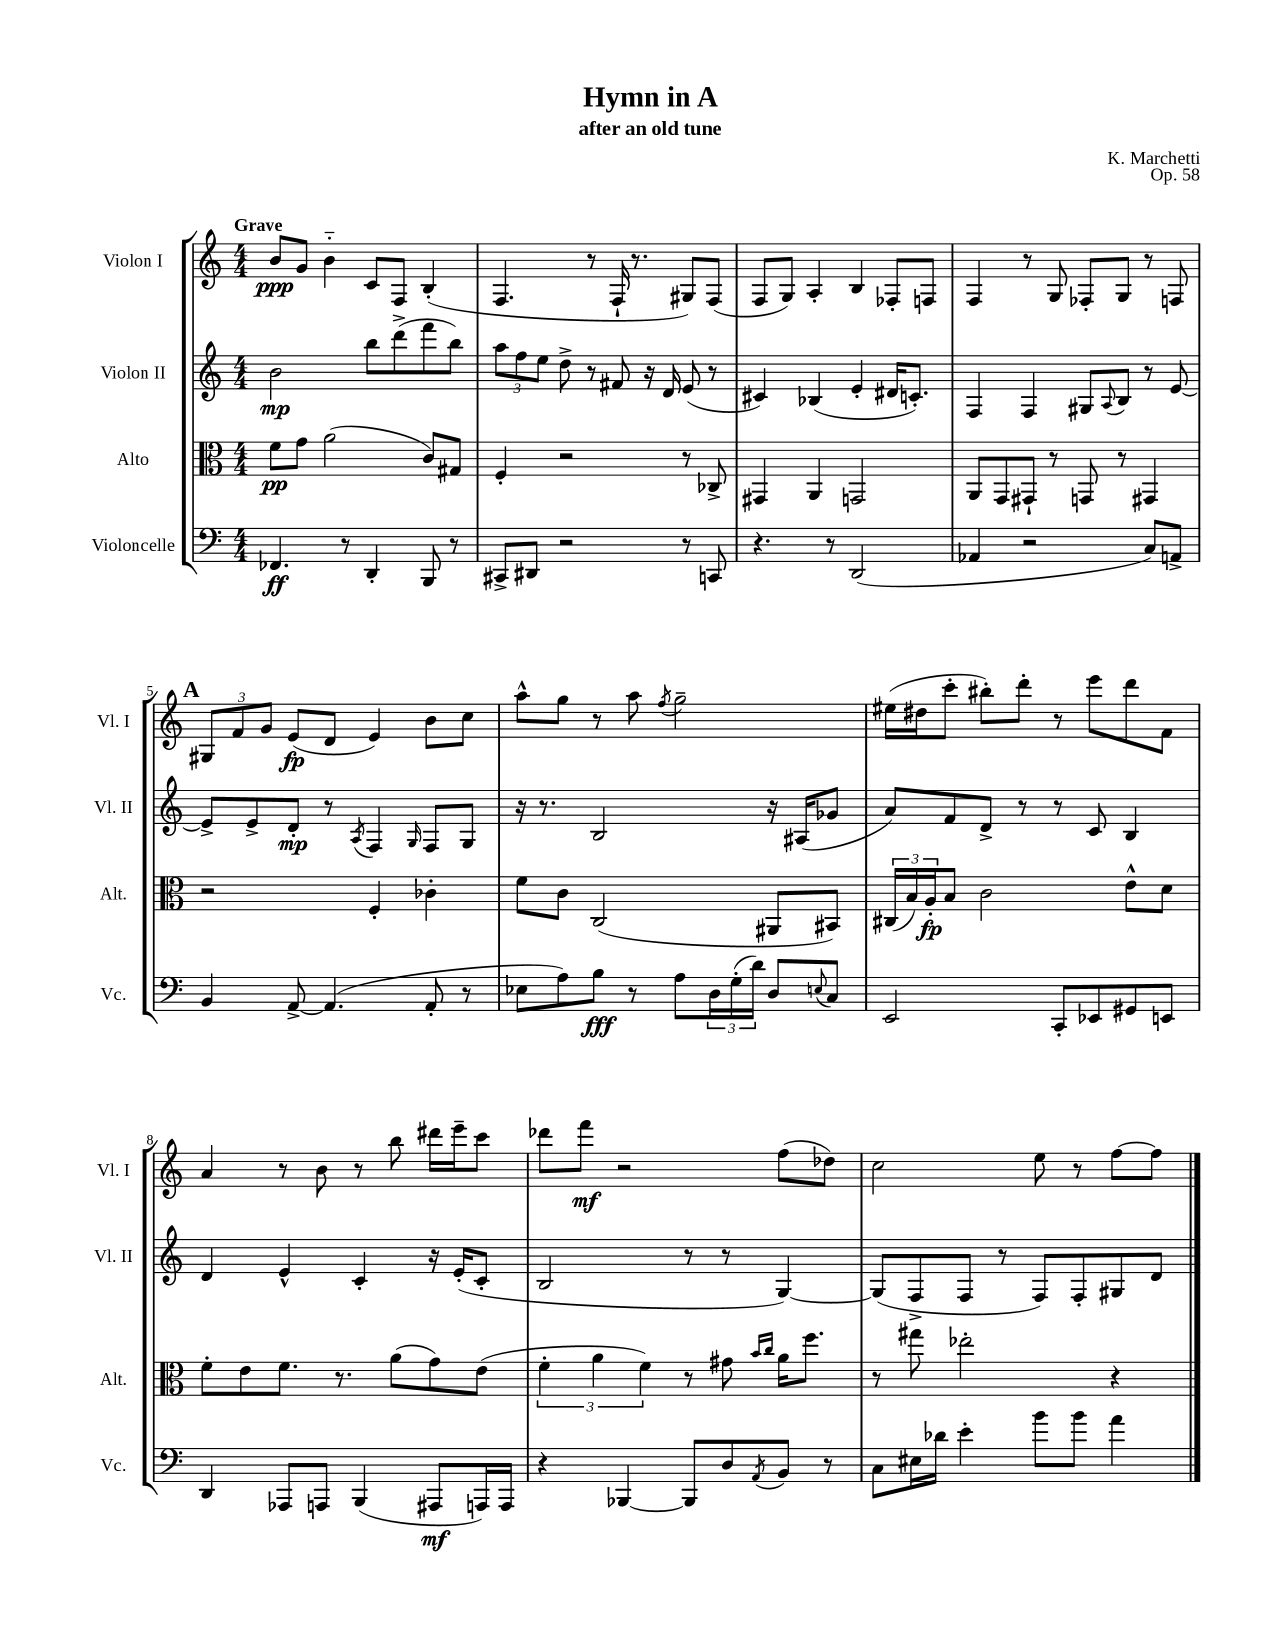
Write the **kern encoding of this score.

**kern	**kern	**kern	**kern
*staff4	*staff3	*staff2	*staff1
*clefF4	*clefC3	*clefG2	*clefG2
*k[]	*k[]	*k[]	*k[]
*M4/4	*M4/4	*M4/4	*M4/4
4.FF-	8f	2b	8b
.	8g	.	8g
.	(2a	.	4b'~
8r	.	.	.
4DD'	.	8bb	8c
.	.	(8ddd^	8F
8BBB	8c)	8fff	(4B'
8r	8G#	8bb)	.
=	=	=	=
8CC#^	4F'	12aa	4.F
.	.	12ff	.
8DD#	.	.	.
.	.	12ee	.
2r	2r	8dd^	.
.	.	8r	8r
.	.	8f#	16F`
.	.	.	8.r
.	.	16r	.
.	.	16d	.
8r	8r	(8e	8G#)
8CC	8C-^	8r	(8F
=	=	=	=
4.r	4GG#	4c#)	8F
.	.	.	8G)
.	4AA	(4B-	4A'
8r	.	.	.
(2DD	2GG	4e'	4B
.	.	16d#	8F-'
.	.	8.c')	.
.	.	.	8F
=	=	=	=
4AA-	8AA	4F	4F
.	8GG	.	.
2r	8GG#`	4F	8r
.	8r	.	8G
.	8GG	8G#	8F-'
.	.	8qqA	.
.	8r	8B	8G
8C)	4GG#	8r	8r
8AA^	.	[8e	8F
=	=	=	=
4BB	2r	8e^]	12G#
.	.	.	12f
.	.	8e^	.
.	.	.	12g
[8AA^	.	8d'	(8e
(4.AA]	.	8r	8d
.	.	8qA	.
.	4F'	4F	4e)
.	.	16qqG	.
8AA'	4c-'	8F	8b
8r	.	8G	8cc
=	=	=	=
8E-	8f	16r	8aa^^
.	.	8.r	.
8A)	8c	.	8gg
8B	(2C	2B	8r
8r	.	.	8aa
.	.	.	8qff
8A	.	.	2gg~
24D	.	.	.
(24G'	.	.	.
24d)	.	.	.
8D	8AA#	16r	.
.	.	(16A#	.
8qqE	.	.	.
8C	8BB#)	8g-	.
=	=	=	=
2EE	(24C#	8a)	(16ee#
.	24B)	.	.
.	.	.	16dd#
.	24A'	.	.
.	8B	8f	8ccc'
.	2c	8d^	8bb#')
.	.	8r	8ddd'
8CC'	.	8r	8r
8EE-	.	8c	8eee
8GG#	8e^^	4B	8ddd
8EE	8d	.	8f
=	=	=	=
4DD	8f'	4d	4a
.	8e	.	.
8AAA-	8.f	4e^^	8r
8AAA	.	.	8b
.	8.r	.	.
(4BBB	.	4c'	8r
.	(8a	.	8bb
8AAA#	8g)	16r	16ddd#
.	.	(16e'	16eee~
16AAA)	(8e	8c'	8ccc
16AAA	.	.	.
=	=	=	=
4r	6f'	2B	8ddd-
.	.	.	8fff
.	6a	.	.
[4BBB-	.	.	2r
.	6f)	.	.
8BBB-]	8r	8r	.
8D	8g#	8r	.
.	16qqb	.	.
8qAA	16qqcc	.	.
8BB	16a	[4G)	(8ff
.	8.ff	.	.
8r	.	.	8dd-)
=	=	=	=
8C	8r	(8G]	2cc
16E#	8gg#	8F^	.
16d-	.	.	.
4e'	2ee-'	8F	.
.	.	8r	.
8b	.	8F)	8ee
8b	.	8F'	8r
4a	4r	8G#	[8ff
.	.	8d	8ff]
==	==	==	==
*-	*-	*-	*-
